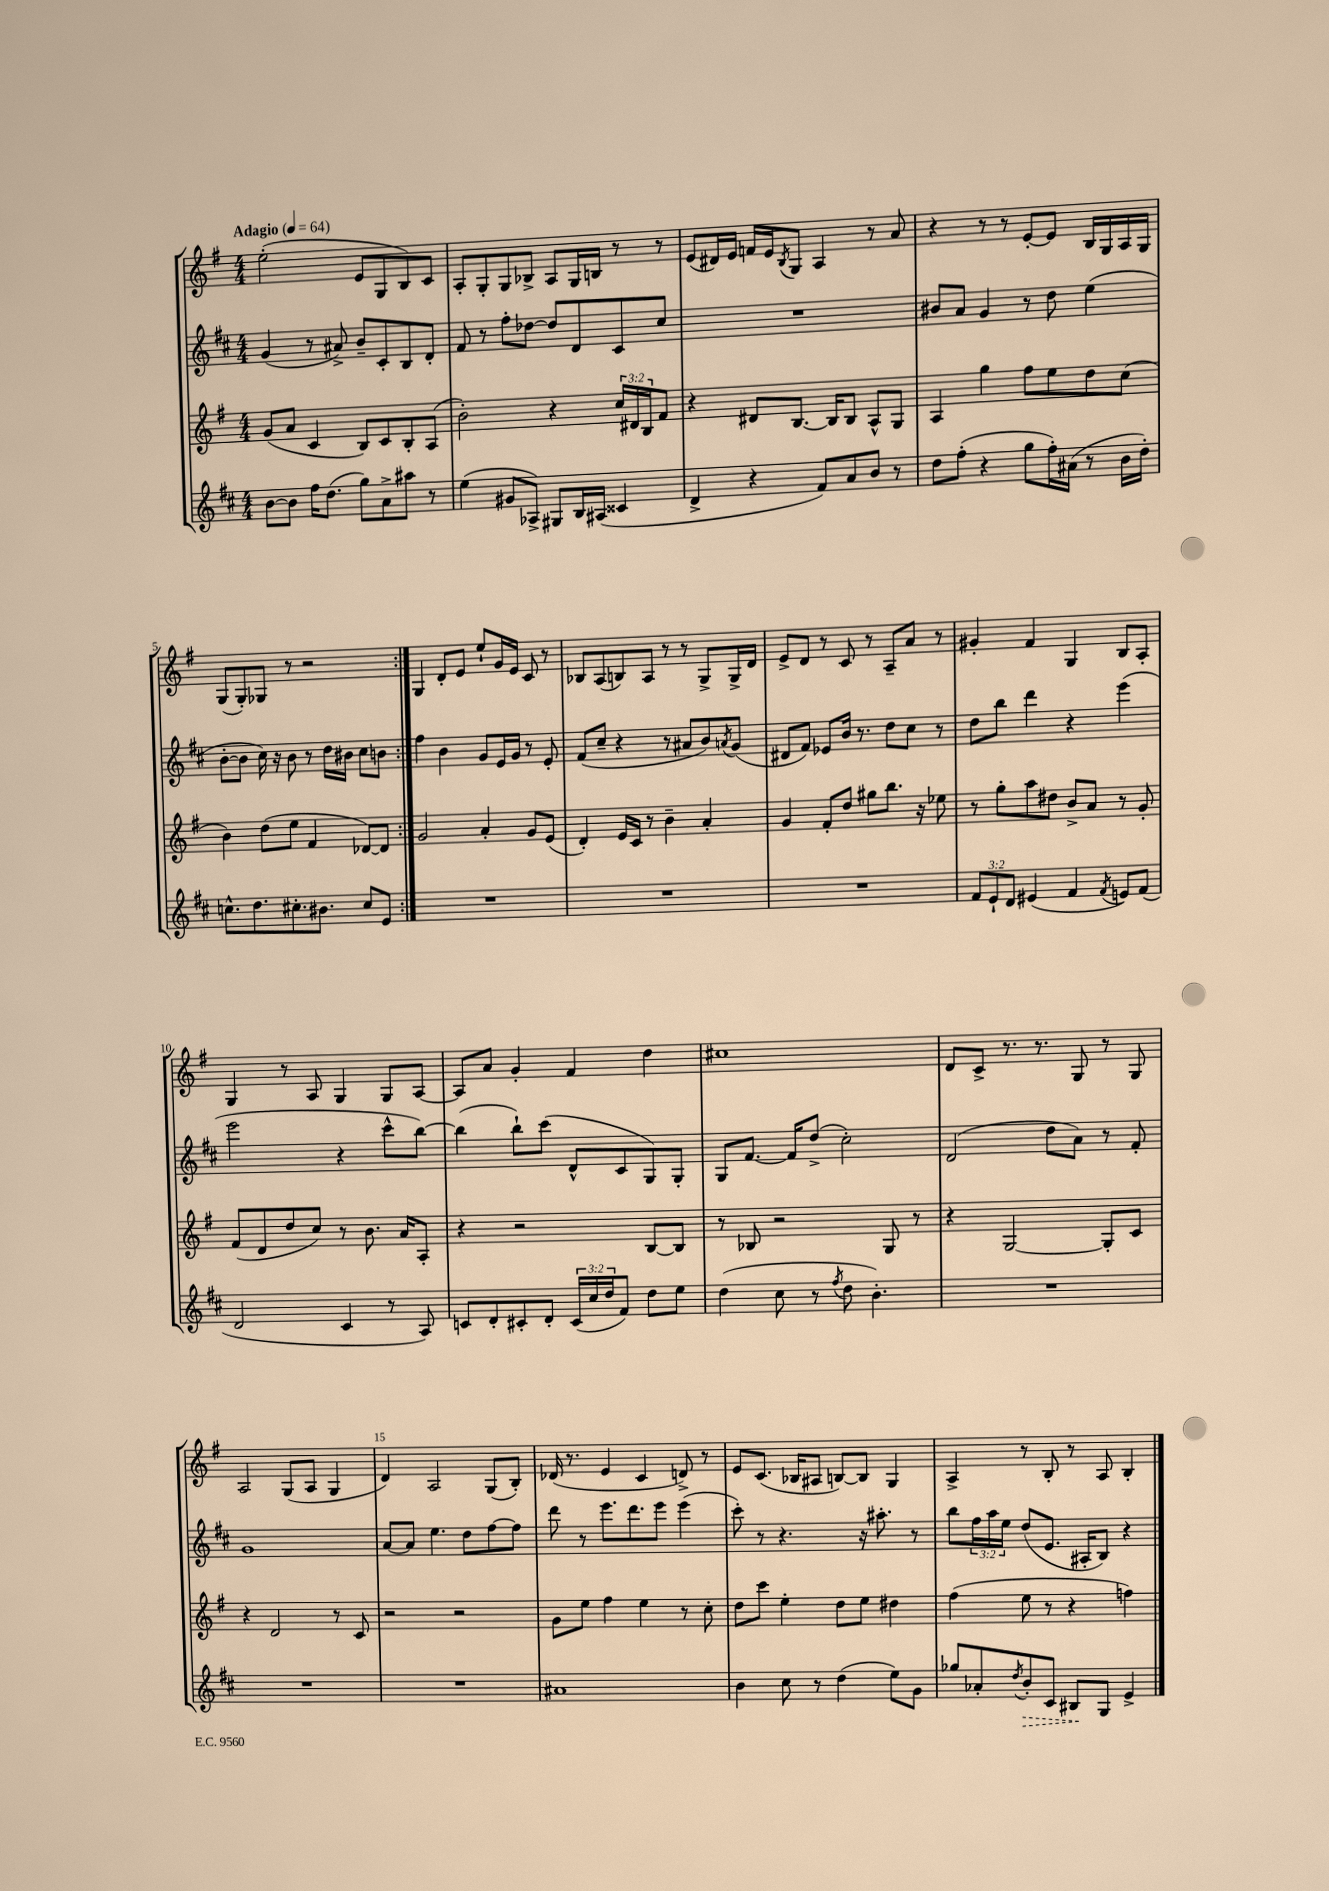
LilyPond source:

<<
\new StaffGroup <<
\new Staff = "s0" {
    \clef treble \key g \major \numericTimeSignature \time 4/4 \tempo "Adagio" 4 = 64
    \repeat volta 2 { e''2-.( e'8 g8 b8) c'8 |
    a8-. g8-. g8 bes8-> a8 g16 b16 r8 r8 |
    e'8( dis'16) e'16 f'16 e'16 \acciaccatura { b8 } g8 a4 r8 a'8 |
    r4 r8 r8 e'8~-. e'8 b16 g16 a16 g16 |
    g8( g8-.) ges8 r8 r2 | }
    g4 d'8-. e'8 e''8-! g'16 e'16 c'8 r8 |
    bes8 a8( b8) a8 r8 r8 g8-> g16-> d'16 |
    e'8-> d'8 r8 c'8 r8 a8-- a'8 r8 |
    gis'4-. fis'4 g4 b8 a8-. |
    g4 r8 a8 g4 g8 a8~ |
    a8 a'8 g'4-. fis'4 d''4 |
    cis''1 |
    d'8 c'8-> r8. r8. g8 r8 g8 |
    a2 g8( a8 g4 |
    d'4) a2 g8( b8-.) |
    des'16( r8. e'4 c'4 d'8->) r8 |
    e'8 c'8.( bes16 ais8 b8~) b8 g4 |
    a4-> r8 b8-. r8 a8 b4-. \bar "|." |
}
\new Staff = "s1" {
    \clef treble \key d \major \numericTimeSignature \time 4/4 \override Staff.TupletNumber.text = #tuplet-number::calc-fraction-text
    \repeat volta 2 { g'4( r8 ais'8->) b'8-- cis'8-. b8 d'8-. |
    fis'8 r8 fis''8-. des''8~ des''8 d'8 cis'8 cis''8 |
    R1 |
    bis'8 a'8 g'4 r8 d''8 e''4( |
    b'8~-. b'8 cis''16) r16 b'8 r8 d''16 bis'16 cis''8 b'8 | }
    fis''4 b'4 g'8 e'16 g'16 r8 e'8-. |
    fis'8( cis''8-- r4 r8 ais'8 b'8) \acciaccatura { a'8 } g'8( |
    dis'8 fis'8) ees'8 b'16 r8. d''8 cis''8 r8 |
    d''8 b''8 d'''4 r4 e'''4( |
    e'''2 r4 cis'''8-^ b''8~) |
    b''4( b''8-!) cis'''8( d'8-^ cis'8 g8) g8-. |
    g8 fis'8.~ fis'16 d''8->( cis''2-.) |
    d'2( d''8 a'8) r8 fis'8-. |
    g'1 |
    a'8~ a'8 e''4. d''8 fis''8~ fis''8 |
    d'''8 r8 e'''8. d'''8. e'''8 e'''4( |
    cis'''8-.) r8 r4. r16 ais''8.-. r8 |
    b''8 \tuplet 3/2 { fis''16 a''16 e''16 } d''8( e'8. ais16-. b8) r4 \bar "|." |
}
\new Staff = "s2" {
    \clef treble \key g \major \numericTimeSignature \time 4/4 \override Staff.TupletNumber.text = #tuplet-number::calc-fraction-text
    \repeat volta 2 { g'8( a'8 c'4 b8) c'8 b8-. a8( |
    b'2-.) r4 \tuplet 3/2 { c''16 dis'16 b16 } fis'8 |
    r4 dis'8 b8.~ b16 b8 a8-^ g8 |
    a4 g''4 fis''8 e''8 d''8 c''8( |
    b'4) d''8( e''8 fis'4 des'8~) des'8 | }
    g'2 a'4-. g'8 e'8( |
    d'4-.) e'16 c'16 r8 b'4-- a'4-. |
    g'4 fis'8-. d''8 gis''8 b''8. r16 ees''8 |
    r8 g''8-. a''8 dis''8 b'8-> a'8 r8 g'8-. |
    fis'8( d'8 d''8 c''8) r8 b'8. a'16 a8-. |
    r4 r2 b8~ b8 |
    r8 bes8 r2 g8 r8 |
    r4 g2~ g8-. c'8 |
    r4 d'2 r8 c'8 |
    r2 r2 |
    g'8 e''8 fis''4 e''4 r8 c''8-. |
    d''8 c'''8 e''4-. d''8 e''8 dis''4 |
    fis''4( e''8 r8 r4 f''4) \bar "|." |
}
\new Staff = "s3" {
    \clef treble \key d \major \numericTimeSignature \time 4/4 \override Staff.TupletNumber.text = #tuplet-number::calc-fraction-text
    \repeat volta 2 { b'8~ b'8 fis''16 d''8.( g''8) a'8-> ais''8 r8 |
    e''4( gis'8 aes8->) gis8 b16 ais16( cisis'4 |
    d'4-> r4 fis'8) a'8 b'8 r8 |
    d''8 fis''8-.( r4 g''8 fis''16-.) ais'16( r8 b'16 d''16-.) |
    c''8.-^ d''8. cis''8.-. bis'8. cis''8 e'8 | }
    R1 |
    R1 |
    R1 |
    \tuplet 3/2 { fis'8 e'8-! d'8 } eis'4( fis'4 \acciaccatura { fis'8 } e'8) fis'8( |
    d'2 cis'4 r8 a8) |
    c'8 d'8-. cis'8-. d'8-. \tuplet 3/2 { cis'16( cis''16 d''16 } fis'8) d''8 e''8 |
    d''4( cis''8 r8 \acciaccatura { fis''8 } d''8 b'4.-.) |
    R1 |
    R1 |
    R1 |
    ais'1 |
    b'4 cis''8 r8 d''4( e''8) g'8 |
    ges''8 aes'8-. \acciaccatura { d''8 } \once \override Hairpin.style = #'dashed-line b'8-.\> cis'8 bis8\! g8 e'4-> \bar "|." |
}
>>
>>
\layout { \context { \Score \override BarNumber.break-visibility = ##(#f #t #t) barNumberVisibility = #(every-nth-bar-number-visible 5) } }
